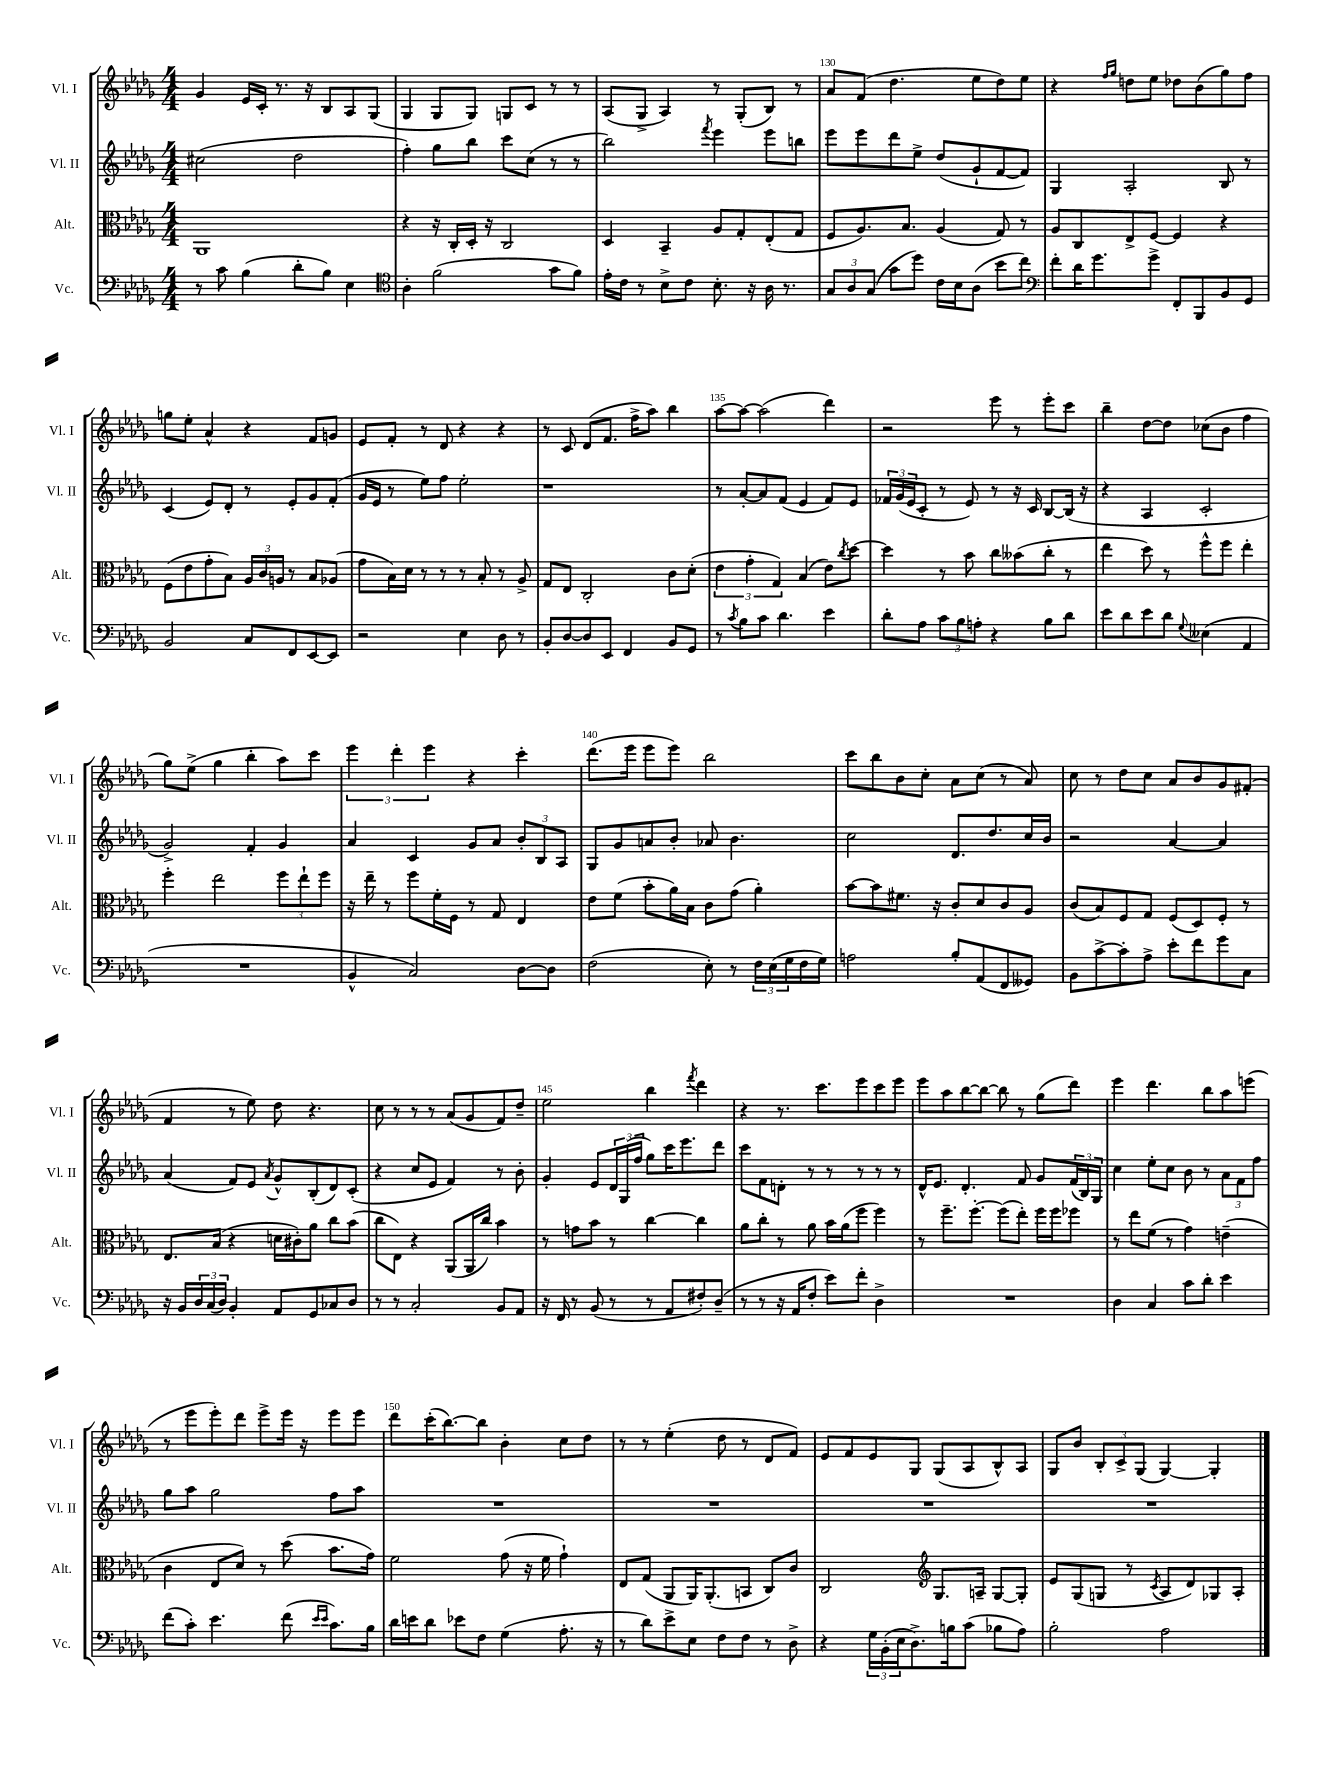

**kern	**kern	**kern	**kern
*part4	*part3	*part2	*part1
*staff4	*staff3	*staff2	*staff1
*I"Vc.	*I"Alt.	*I"Vl. II	*I"Vl. I
*I'Vc.	*I'Alt.	*I'Vl. II	*I'Vl. I
*clefF4	*clefC3	*clefG2	*clefG2
*k[b-e-a-d-g-]	*k[b-e-a-d-g-]	*k[b-e-a-d-g-]	*k[b-e-a-d-g-]
*M4/4	*M4/4	*M4/4	*M4/4
=127	=127	=127	=127
8r	1AA-	(2cc#X\	4g-/
8c\	.	.	.
(4B-\	.	.	16e-/LL
.	.	.	16c'/JJ
.	.	.	8.r
8d-'\L	.	2dd-\	.
.	.	.	16r
8B-\J)	.	.	8B-/L
4E-\	.	.	8A-/
.	.	.	(8G-/J
=128	=128	=128	=128
*clefC4	*	*	*
4A-'\	4r	4ff'\)	4G-/
(2f\	16r	8gg-\L	8G-/L
.	16C'/LL	.	.
.	16D-'/JJ	8bb-\J	8G-/J)
.	16r	.	.
.	2C/	8ccc\L	8Gn/L
.	.	(8cc\J	8c/J
8g-\L	.	8r	8r
8f\J)	.	8r	8r
=129	=129	=129	=129
16e-'\LL	4D-/	2bb-\)	(8A-/L
16c\JJ	.	.	.
8r	.	.	8G-^/J
8B-^\L	4BB-~/	.	4A-/)
8c\J	.	.	.
.	.	8qfff/	.
8.B-'\	8A-/L	4eee-\	8r
.	8G-'/	.	(8G-'/L
16r	.	.	.
16A-\	(8E-'/	8eee-\L	8B-/J)
8.r	.	.	.
.	8G-/J	8bbn\J	8r
=130	=130	=130	=130
12G-/L	8F/L	8eee-\L	8a-/L
12A-/	.	.	.
.	8.A-/)	8eee-\	(8f/J
(12G-/J	.	.	.
8g-\L	.	8ddd-\	4.dd-\
.	8.B-/J	.	.
8dd-\J)	.	8ee-^\J	.
16c\LL	(4A-/	(8dd-/L	.
16B-\J	.	.	.
(8A-\J	.	8g-`/	8ee-\L
8b-\L	8G-/)	[8f/	8dd-\)
8cc\J)	8r	8f/J])	8ee-\J
=131	=131	=131	=131
*clefF4	*	*	*
8f'\L	8A-/L	4G-/	4r
16d-\K	8C/	.	.
8.g-\	.	.	.
.	.	.	16qqff/LL
.	.	.	16qqgg-/JJ
.	8E-^/	2A-'/	8ddn\L
8g-^\J	[8F/J	.	8ee-\J
8FF'/L	4F/]	.	8dd-X\L
8BBB-/	.	.	(8b-\
8BB-/	4r	8B-/	8gg-\)
8GG-/J	.	8r	8ff\J
!!LO:LB:g=z
=132	=132	=132	=132
2BB-/	(8F\L	(4c/	8ggn\L
.	8e-\	.	8ee-'\J
.	8g-'\	8e-/L)	4a-^^/
.	8B-\J)	8d-'/J	.
8C/L	24A-/LL	8r	4r
.	24c/	.	.
.	24An/JJ	.	.
8FF/	8r	8e-'/L	.
[8EE-/	8B-/L	8g-/	8f/L
8EE-/J]	(8A-X/J	(8f'/J	8gn/J
=133	=133	=133	=133
2r	8g-\L	16g-/LL	8e-/L
.	.	16e-/JJ	.
.	16B-\L)	8r	8f'/J
.	16d-\JJ	.	.
.	8r	8ee-\L)	8r
.	8r	8ff\J	8d-/
4E-\	8r	2ee-'\	4r
.	8B-'/	.	.
8D-\	8r	.	4r
8r	8A-^/	.	.
=134	=134	=134	=134
8BB-'/L	8G-/L	1r	8r
[8D-/	8E-/J	.	8c/
8D-/]	2C'/	.	(8d-/L
8EE-/J	.	.	8.f/J
4FF/	.	.	.
.	.	.	16ff^\KL
.	.	.	8aa-\J)
8BB-/L	8c\L	.	4bb-\
8GG-/J	(8d-'\J	.	.
=135	=135	=135	=135
8r	6e-\	8r	[8aa-\L
8qc/	.	.	.
8B-\L	.	[8a-'/L	8aa-\J_
.	6g-'\	.	.
8c\J	.	8a-/]	(2aa-\]
.	6G-/)	.	.
4.d-\	.	(8f/J	.
.	(4B-/	4e-/	.
4e-\	8e-\L)	8f/L)	4ddd-\)
.	8qcc/	.	.
.	[8dd-\J	8e-/J	.
=136	=136	=136	=136
8d-'\L	4dd-\]	24f-X/LL	2r
.	.	(24g-/	.
.	.	24e-/J	.
8A-\J	.	8c'/J	.
12c\L	8r	8r	.
12B-\	.	.	.
.	8b-\	8e-/)	.
12An'\J	.	.	.
4r	8cc\L	8r	8eee-\
.	(8b--X\	16r	8r
.	.	16c/	.
8B-\L	8cc'\J	[8B-/L	8eee-'\L
8d-\J	8r	(16B-/Jk]	8ccc\J
.	.	16r	.
=137	=137	=137	=137
8e-\L	4ee-\	4r	4bb-~\
8d-\	.	.	.
8e-\	8dd-\)	4A-/	[8dd-\L
8d-\J	8r	.	8dd-\J]
8qqG-/	.	.	.
(4E--X\	8ff^^\L	2c'/	(8cc-X\L
.	8ff\J	.	8b-\J
4AA-/	4ee-'\	.	4ff\
!!LO:LB:g=z
=138	=138	=138	=138
1r	4ff'\	2g-^/)	8gg-\L)
.	.	.	(8ee-^\J
.	2ee-\	.	4gg-\
.	.	4f'/	4bb-'\
.	12ff\L	4g-/	8aa-\L)
.	12ee-`\	.	.
.	.	.	8ccc\J
.	12ff\J	.	.
=139	=139	=139	=139
4BB-^^/	16r	4a-/	6eee-\
.	16ee-~\	.	.
.	8r	.	.
.	.	.	6ddd-'\
2C/)	8ff\L	4c/	.
.	.	.	6eee-\
.	16f'\L	.	.
.	16F\JJ	.	.
.	8r	8g-/L	4r
.	8G-/	8a-/J	.
[8D-\L	4E-/	12b-'/L	4ccc'\
.	.	12B-/	.
8D-\J]	.	.	.
.	.	12A-/J	.
=140	=140	=140	=140
(2F\	8e-\L	8G-/L	(8.ddd-\L
.	(8f\J	8g-/	.
.	.	.	16eee-\Jk
.	8b-'\L	8an/	8eee-\L
.	16a-\L)	8b-'/J	8eee-\J)
.	16B-\JJ	.	.
8E-'\)	8c\L	8a-X/	2bb-\
8r	(8g-\J	4.b-\	.
24F\LL	4a-'\)	.	.
(24E-\	.	.	.
24G-\	.	.	.
16F\	.	.	.
16G-\JJ)	.	.	.
=141	=141	=141	=141
2An\	[8b-\L	2cc\	8ccc\L
.	8b-\]	.	8bb-\
.	8.f#X\J	.	8b-\
.	.	.	8cc'\J
.	16r	.	.
8B-'/L	8c'/L	8.d-/L	8a-\L
(8AA-/	8d-/	.	(8cc\J
.	.	8.dd-/	.
8FF/	8c/	.	8r
8GG--X/J)	8A-/J	16cc/L	8a-/)
.	.	16b-/JJ	.
=142	=142	=142	=142
8BB-\L	(8c/L	2r	8cc\
[8c^\	8B-/)	.	8r
8c'\]	8F/	.	8dd-\L
8A-^\J	8G-/J	.	8cc\J
8e-'\L	(8F/L	[4a-/	8a-/L
8f\	8D-/)	.	8b-/
8g-\	8F'/J	4a-/]	8g-/
8C\J	8r	.	(8f#X'/J
!!LO:LB:g=z
=143	=143	=143	=143
16r	8.E-/L	(4a-/	4f/
16BB-/LL	.	.	.
24D-/	.	.	.
(24C/	.	.	.
.	(16B-/Jk	.	.
24D-/JJ)	.	.	.
4BB-'/	4r	8f/L)	8r
.	.	8e-/J	8ee-\)
.	.	8qa-/	.
8AA-/L	16dn\LL	8g-^^/L	8dd-\
.	16c#X'\J)	.	.
8GG-/	8a-\J	(8B-'/	4.r
8C-X/	8cc\L	8d-/)	.
8D-/J	(8b-\J	(8c'/J	.
=144	=144	=144	=144
8r	8cc\L	4r	8cc\
8r	8E-\J)	.	8r
2C'/	4r	8cc/L	8r
.	.	8e-/J	8r
.	(8AA-/L	4f/)	(8a-/L
.	16AA-/L	.	8g-/
.	16cc/JJ)	.	.
8BB-/L	4b-\	8r	8f/)
8AA-/J	.	8b-'\	8dd-~/J
=145	=145	=145	=145
16r	8r	4g-'/	2ee-\
16FF/	.	.	.
8r	8gn\L	.	.
(8BB-/	8b-\J	8e-/L	.
8r	8r	24d-/L	.
.	.	(24G-/	.
.	.	24ff/JJ	.
8r	[4cc\	8gg-\L)	4bb-\
8AA-/L	.	16ccc\K	.
.	.	8.eee-\	.
.	.	.	8qfff/
8F#X'/)	4cc\]	.	4ddd-\
(8D-~/J	.	8ddd-\J	.
=146	=146	=146	=146
8r	8a-\L	8ccc\L	4r
8r	8cc'\J	8f\	.
16r	8r	8dn'\J	8.r
16AA-/KL	.	.	.
8F'/J	8a-\	8r	.
.	.	.	8.ccc\L
8e-\L)	16b-\LL	8r	.
.	(16a-\J	.	.
8f'\J	8ff\J	8r	8eee-\
4D-^\	4ff\)	8r	8ccc\
.	.	8r	8eee-\J
=147	=147	=147	=147
1r	8r	16d-^^/KL	8eee-\L
.	.	8.e-/J	.
.	8.ff~\L	.	8aa-\
.	.	4.d-'/	[8bb-\
.	[8.ff'\J	.	.
.	.	.	8bb-\J_
.	(8ff\L]	.	8bb-\]
.	8ee-'\J)	8f/	8r
.	16ff\LL	8g-/L	(8gg-\L
.	16ff\J	.	.
.	8ff-X\J	(24f/L	8ddd-\J)
.	.	24B-/)	.
.	.	24G-/JJ	.
=148	=148	=148	=148
4D-\	8r	4cc\	4eee-\
.	8ee-\L	.	.
4C/	(8f\J	8ee-'\L	4.ddd-\
.	8r	8cc\J	.
8c\L	4g-\)	8b-\	.
8d-'\J	.	8r	8bb-\L
4e-\	(4en~\	12a-\L	8aa-\
.	.	12f\	.
.	.	.	(8eeen\J
.	.	12ff\J	.
!!LO:LB:g=z
=149	=149	=149	=149
(8f\L	4c\	8gg-\L	8r
8c'\J)	.	8aa-\J	8eee-\L
4.e-\	8E-/L	2gg-\	8eee-'\)
.	8d-/J)	.	8ddd-\J
.	8r	.	8eee-^\L
(8f\	(8dd-\	.	16eee-\Jk
.	.	.	16r
16qqe-/LL	.	.	.
16qqe-/JJ	.	.	.
8.c\L)	8.b-\L	8ff\L	8eee-\L
.	.	8aa-\J	8eee-\J
16B-\Jk	16g-\Jk)	.	.
=150	=150	=150	=150
16d-\LL	2f\	1r	8ddd-\L
16en\J	.	.	.
8d-\J	.	.	(16ccc'\K
.	.	.	[8.bb-\)
8e-X\L	.	.	.
8F\J	.	.	8bb-\J]
(4G-\	(8g-\	.	4b-'\
.	16r	.	.
.	16f\	.	.
8.A-'\	4g-`\)	.	8cc\L
.	.	.	8dd-\J
16r	.	.	.
=151	=151	=151	=151
8r	8E-/L	1r	8r
8d-\L)	(8G-/J	.	8r
8e-^\	8AA-/L	.	(4ee-'\
8E-\J	16AA-/K)	.	.
.	(8.AA-'/	.	.
8F\L	.	.	8dd-\
8F\J	8BBn/J	.	8r
8r	8C/L)	.	8d-/L
8D-^\	8c/J	.	8f/J)
=152	=152	=152	=152
4r	2C/	1r	8e-/L
.	.	.	8f/
24G-\LL	.	.	8e-/
(24BB-'\	.	.	.
24E-\J	.	.	.
8.D-^\)	.	.	8G-/J
*	*clefG2	*	*
.	8.G-/L	.	(8G-/L
16Bn\k	.	.	.
(8c\J	.	.	8A-/
.	16An~/Jk	.	.
8B-X\L	[8G-/L	.	8B-^^/)
8A-\J)	8G-'/J]	.	8A-/J
=153	=153	=153	=153
2B-'\	8e-/L	1r	8G-/L
.	(8G-/	.	8b-/J
.	8Gn/J	.	12B-'/L
.	.	.	12c^/
.	8r	.	.
.	.	.	(12G-/J
.	8qc/	.	.
2A-\	8A-/L	.	[4G-/)
.	8d-/)	.	.
.	8G-X/	.	4G-'/]
.	8A-'/J	.	.
==	==	==	==
*-	*-	*-	*-
